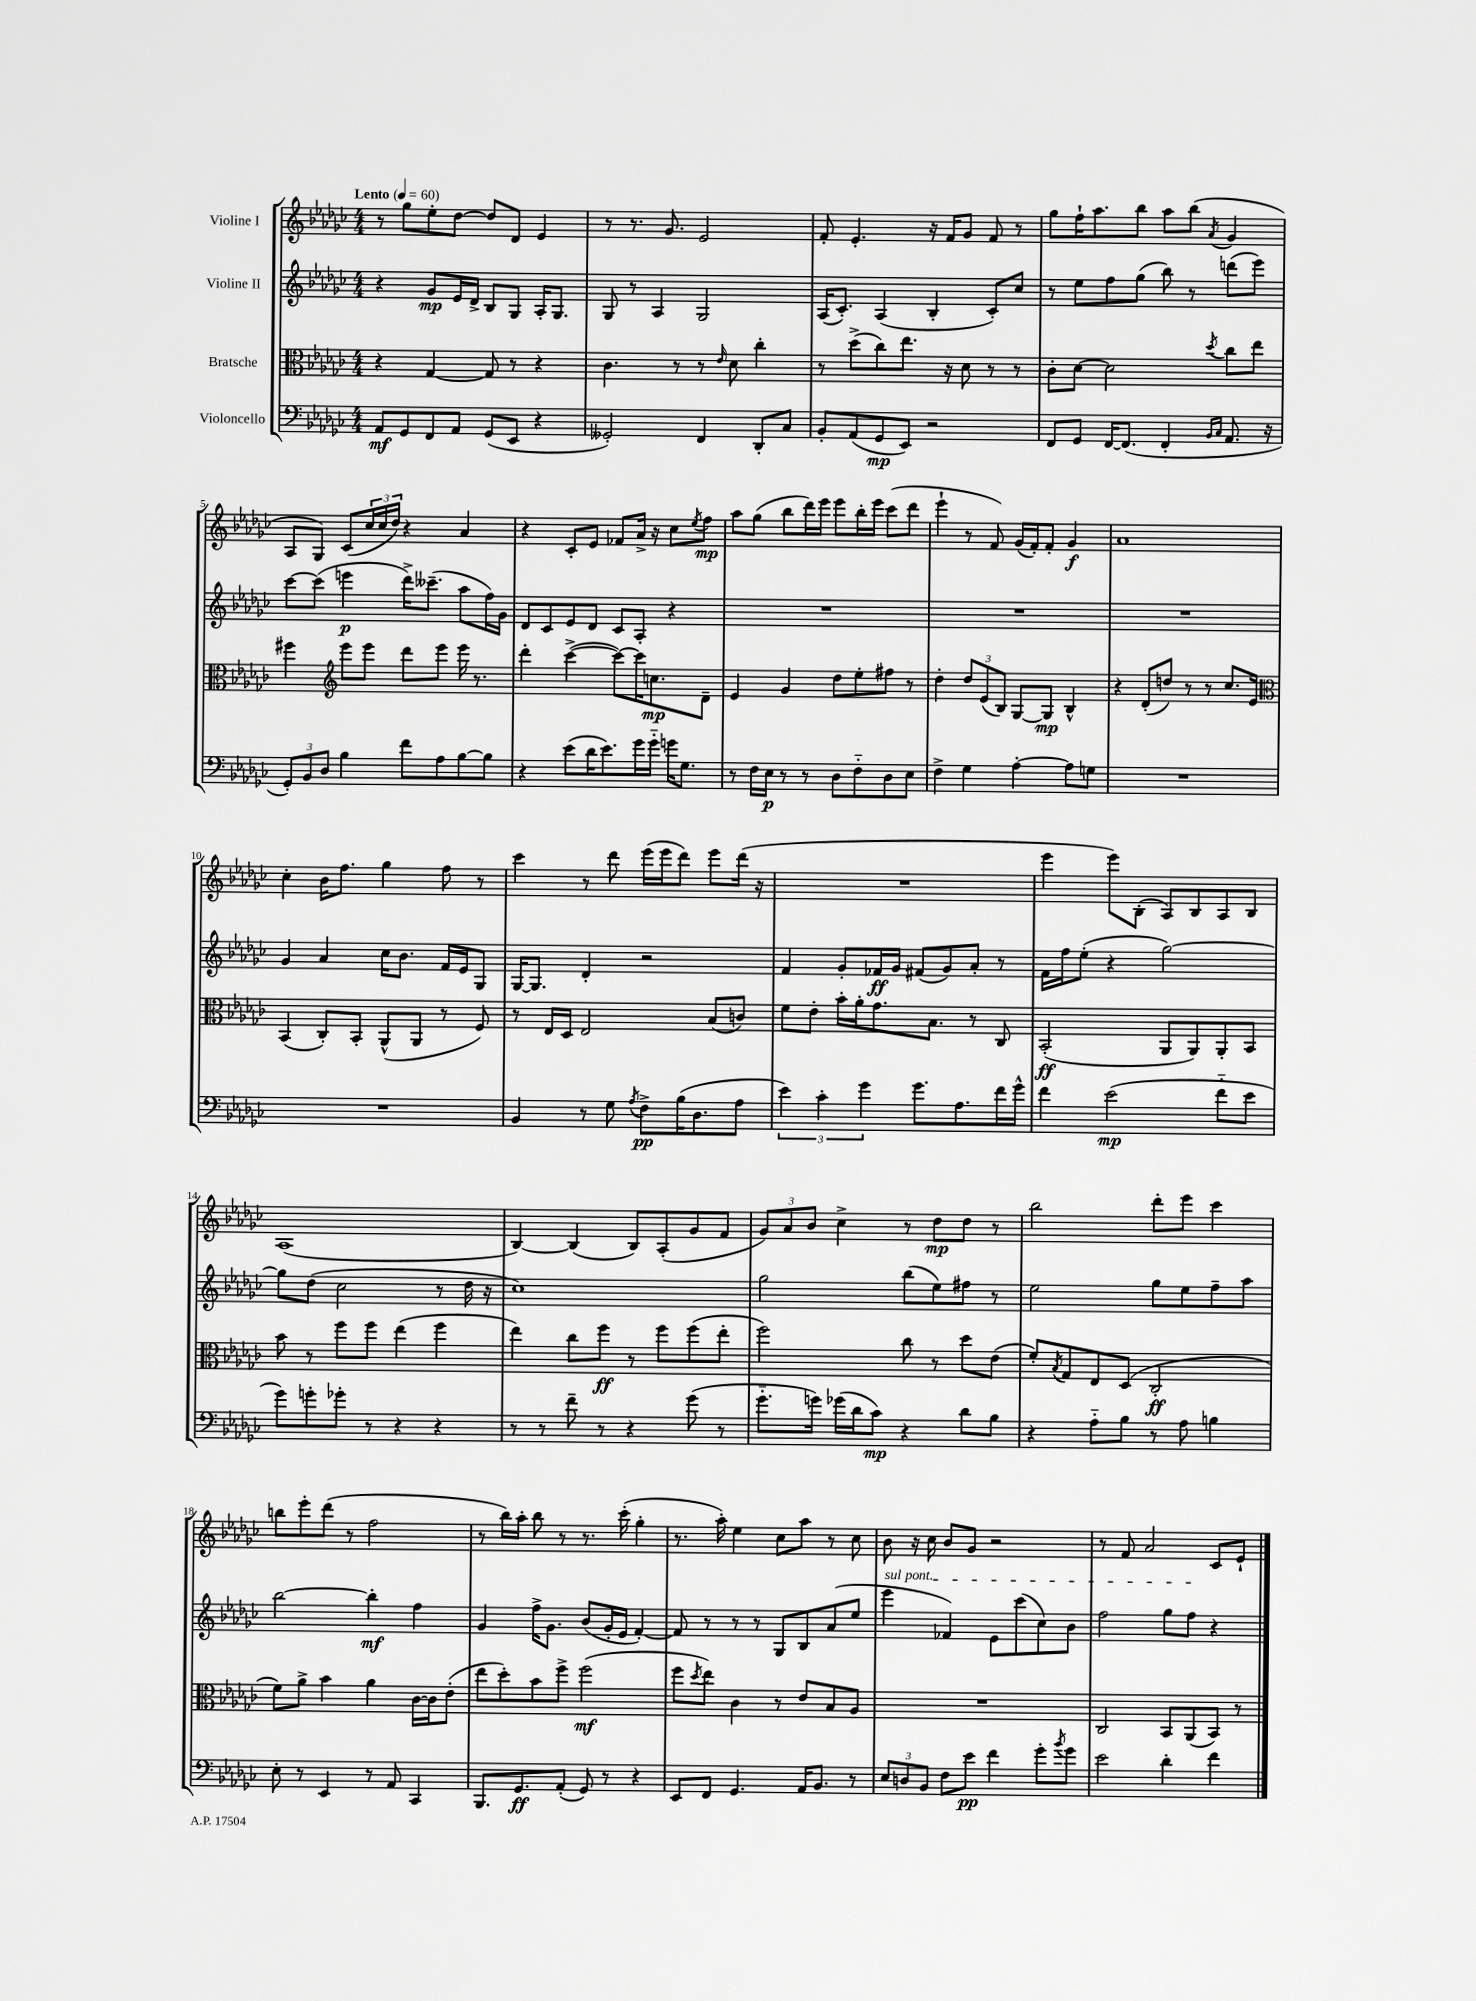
<<
\new StaffGroup <<
\new Staff = "s0" \with { instrumentName = "Violine I" } {
    \clef treble \key ges \major \numericTimeSignature \time 4/4 \tempo "Lento" 4 = 60
    r8 ges''8 ees''8-. des''8~ des''8 des'8 ees'4 |
    r8 r8. ges'8. ees'2 |
    f'8-. ees'4.-. r16 f'16 ges'8 f'8 r8 |
    ges''8 f''16-! aes''8. bes''8 aes''8 bes''8( \acciaccatura { aes'8 } ges'4 |
    aes8 ges8) ces'8( \tuplet 3/2 { ces''16 ces''16 des''16) } r4 aes'4 |
    r4 ces'8-. ees'8 fes'8 aes'16-> r16 ces''8 \acciaccatura { ees''8 } f''8\mp |
    aes''8 ges''8( bes''8 des'''16) ees'''16 ees'''8 bes''16-. ees'''16 ces'''8( des'''8 |
    ees'''4-! r8 f'8) ges'16( f'16-.) f'8-. ges'4\f |
    aes'1 |
    ces''4-. bes'16 f''8. ges''4 f''8 r8 |
    ces'''4 r8 des'''8 ees'''16( ees'''16 des'''8) ees'''8 des'''16( r16 |
    R1 |
    ees'''4 ees'''8) bes8-.( aes8) bes8 aes8 bes8 |
    aes1( |
    bes4~) bes4( bes8) aes8-.( ges'8 f'8 |
    \tuplet 3/2 { ges'8) aes'8 bes'8 } ces''4-> r8 des''8\mp des''8 r8 |
    bes''2 des'''8-. ees'''8 ces'''4 |
    b''8 ees'''8-. des'''8( r8 f''2 |
    r8 bes''16) aes''16-. bes''8 r8 r8. ces'''16-.( ges''4-. |
    r8. aes''16-.) ees''4 ces''8 aes''8 r8 ces''8 |
    bes'8 r16 ces''16 bes'8 ges'8 r2 |
    r8 f'8 aes'2 ces'8 ees'8-! \bar "|." |
}
\new Staff = "s1" \with { instrumentName = "Violine II" } {
    \clef treble \key ges \major \numericTimeSignature \time 4/4
    r4 ges'8\mp ees'16 des'16-> bes8 ges8 aes16-. ges8. |
    ges8 r8 aes4 ges2 |
    aes16( ces'8.-.) aes4( bes4-. ces'8-.) ces''8 |
    r8 ees''8 f''8 ges''8( bes''8) r8 d'''8( ees'''8) |
    ces'''8~ ces'''8( e'''4\p des'''16->) ceses'''8.--( aes''8 f''16) ges'16 |
    des'8 ces'8 ees'8 des'8 ces'8 aes8-. r4 |
    R1 |
    R1 |
    R1 |
    ges'4 aes'4 ces''16 bes'8. f'16 ees'16 ges8 |
    ges16~ ges8. des'4-. r2 |
    f'4 ges'8-. fes'16\ff ges'16 fis'8( ges'8) aes'8-. r8 |
    f'16 f''16 ees''8-.( r4 ges''2~) |
    ges''8 des''8( ces''2 r8 des''16 r16 |
    ces''1) |
    ges''2 bes''8( ees''8) fis''8 r8 |
    ees''2 ges''8 ees''8 f''8-- aes''8 |
    bes''2~ bes''4-.\mf f''4 |
    ges'4 f''16-> ges'8. bes'8( ges'16-. ees'16 f'4~-.) |
    f'8 r8 r8 r8 ges8 bes8 aes'8( ees''8 |
    \once \override TextSpanner.bound-details.left.text = \markup { \italic "sul pont." } ees'''4\startTextSpan fes'4) ees'8 ces'''8( ces''8) bes'8 |
    f''2 ges''8 f''8\stopTextSpan r4 \bar "|." |
}
\new Staff = "s2" \with { instrumentName = "Bratsche" } {
    \clef alto \key ges \major \numericTimeSignature \time 4/4
    r4 ges4~ ges8 r8 r4 |
    ces'4. r8 r8 \grace { ees'16 } des'8 ces''4-. |
    r8 des''8->( ces''8) ees''8. r16 des'8 r8 r8 |
    ces'8-. des'8~ des'2 \acciaccatura { des''8 } ces''8 ees''8 |
    fis''4 \clef treble ees'''8 ees'''8 des'''8 ees'''8 ees'''16 r8. |
    des'''4-. ces'''4~->( ces'''8~) ces'''16 c''8.\mp des'8-- |
    ees'4 ges'4 des''8 ees''8-. fis''8 r8 |
    des''4-. \tuplet 3/2 { des''8 ees'8( bes8) } ges8~ ges8\mp bes4-^ |
    r4 des'8-.( d''8) r8 r8 ces''8. ees'16 |
    \clef alto bes,4( ces8-.) bes,8-. aes,8-^( aes,8 r8 f8) |
    r8 ees16 des16 ees2 bes8( c'8) |
    f'8 ees'8-. bes'16-. aes'16-. ges'8. bes8. r8 ces8 |
    bes,2-.\ff( aes,8 aes,8) aes,8-. bes,8 |
    bes'8 r8 f''8 f''8 ees''4( f''4 |
    ees''4) ces''8 f''8\ff r8 f''8 f''8( ees''8-. |
    f''2) ces''8 r8 des''8 ees'8( |
    f'8-.) \acciaccatura { bes8 } ges8 ees8 des8( ces2-.\ff |
    f'8) aes'8-> bes'4 aes'4 ces'16~ ces'16 ees'8-.( |
    ees''8 des''8-.) bes'8 f''8-> f''2\mf( |
    f''8 \acciaccatura { des''8 } ees''8) ces'4 r8 ees'8 bes8 aes8 |
    R1 |
    ces2 bes,8 aes,8( bes,8) r8 \bar "|." |
}
\new Staff = "s3" \with { instrumentName = "Violoncello" } {
    \clef bass \key ges \major \numericTimeSignature \time 4/4
    aes,8\mf ges,8 f,8 aes,8 ges,8( ees,8 r4 |
    geses,2-.) f,4 des,8-. ces8 |
    bes,8-. aes,8( ges,8\mp ees,8) r2 |
    f,8 ges,8 f,16~ f,8.( f,4-. \grace { bes,16 ces16 } aes,8. r16 |
    \tuplet 3/2 { ges,8-.) bes,8 des8 } bes4 f'8 aes8 bes8~ bes8 |
    r4 ees'8( des'16 ees'8.) ges'16 ges'16-_ g'16 ges8. |
    r8 f16 ees16\p r8 r8 des8 f8-_ des8 ees8 |
    f4-> ges4 aes4~-. aes8 g8 |
    R1 |
    R1 |
    bes,4 r8 ges8 \acciaccatura { aes8 } f8->\pp bes16( des8. aes8 |
    \tuplet 3/2 { ees'4) ces'4-. ges'4 } ges'8. aes8. f'16 ges'16-^ |
    f'4 ees'2\mp( f'8-_ ees'8 |
    ges'8) g'8-. ges'8-. r8 r4 r4 |
    r8 r8 f'8-- r8 r4 ges'8( r8 |
    ges'8.-_ g'16) ges'16( des'16 ces'8\mp) r4 des'8 bes8 |
    r4 aes8-_ bes8 r8 aes8 b4 |
    ees8-. r8 ees,4 r8 aes,8 ces,4 |
    bes,,8. ges,8.\ff aes,8-.( ges,8) r8 r4 |
    ees,8 f,8 ges,4. aes,16 bes,8. r8 |
    \tuplet 3/2 { ees8 d8 bes,8 } f8 ees'8\pp f'4 ges'8-. \acciaccatura { bes'8 } ges'8 |
    ees'2 des'4-. f'4 \bar "|." |
}
>>
>>
